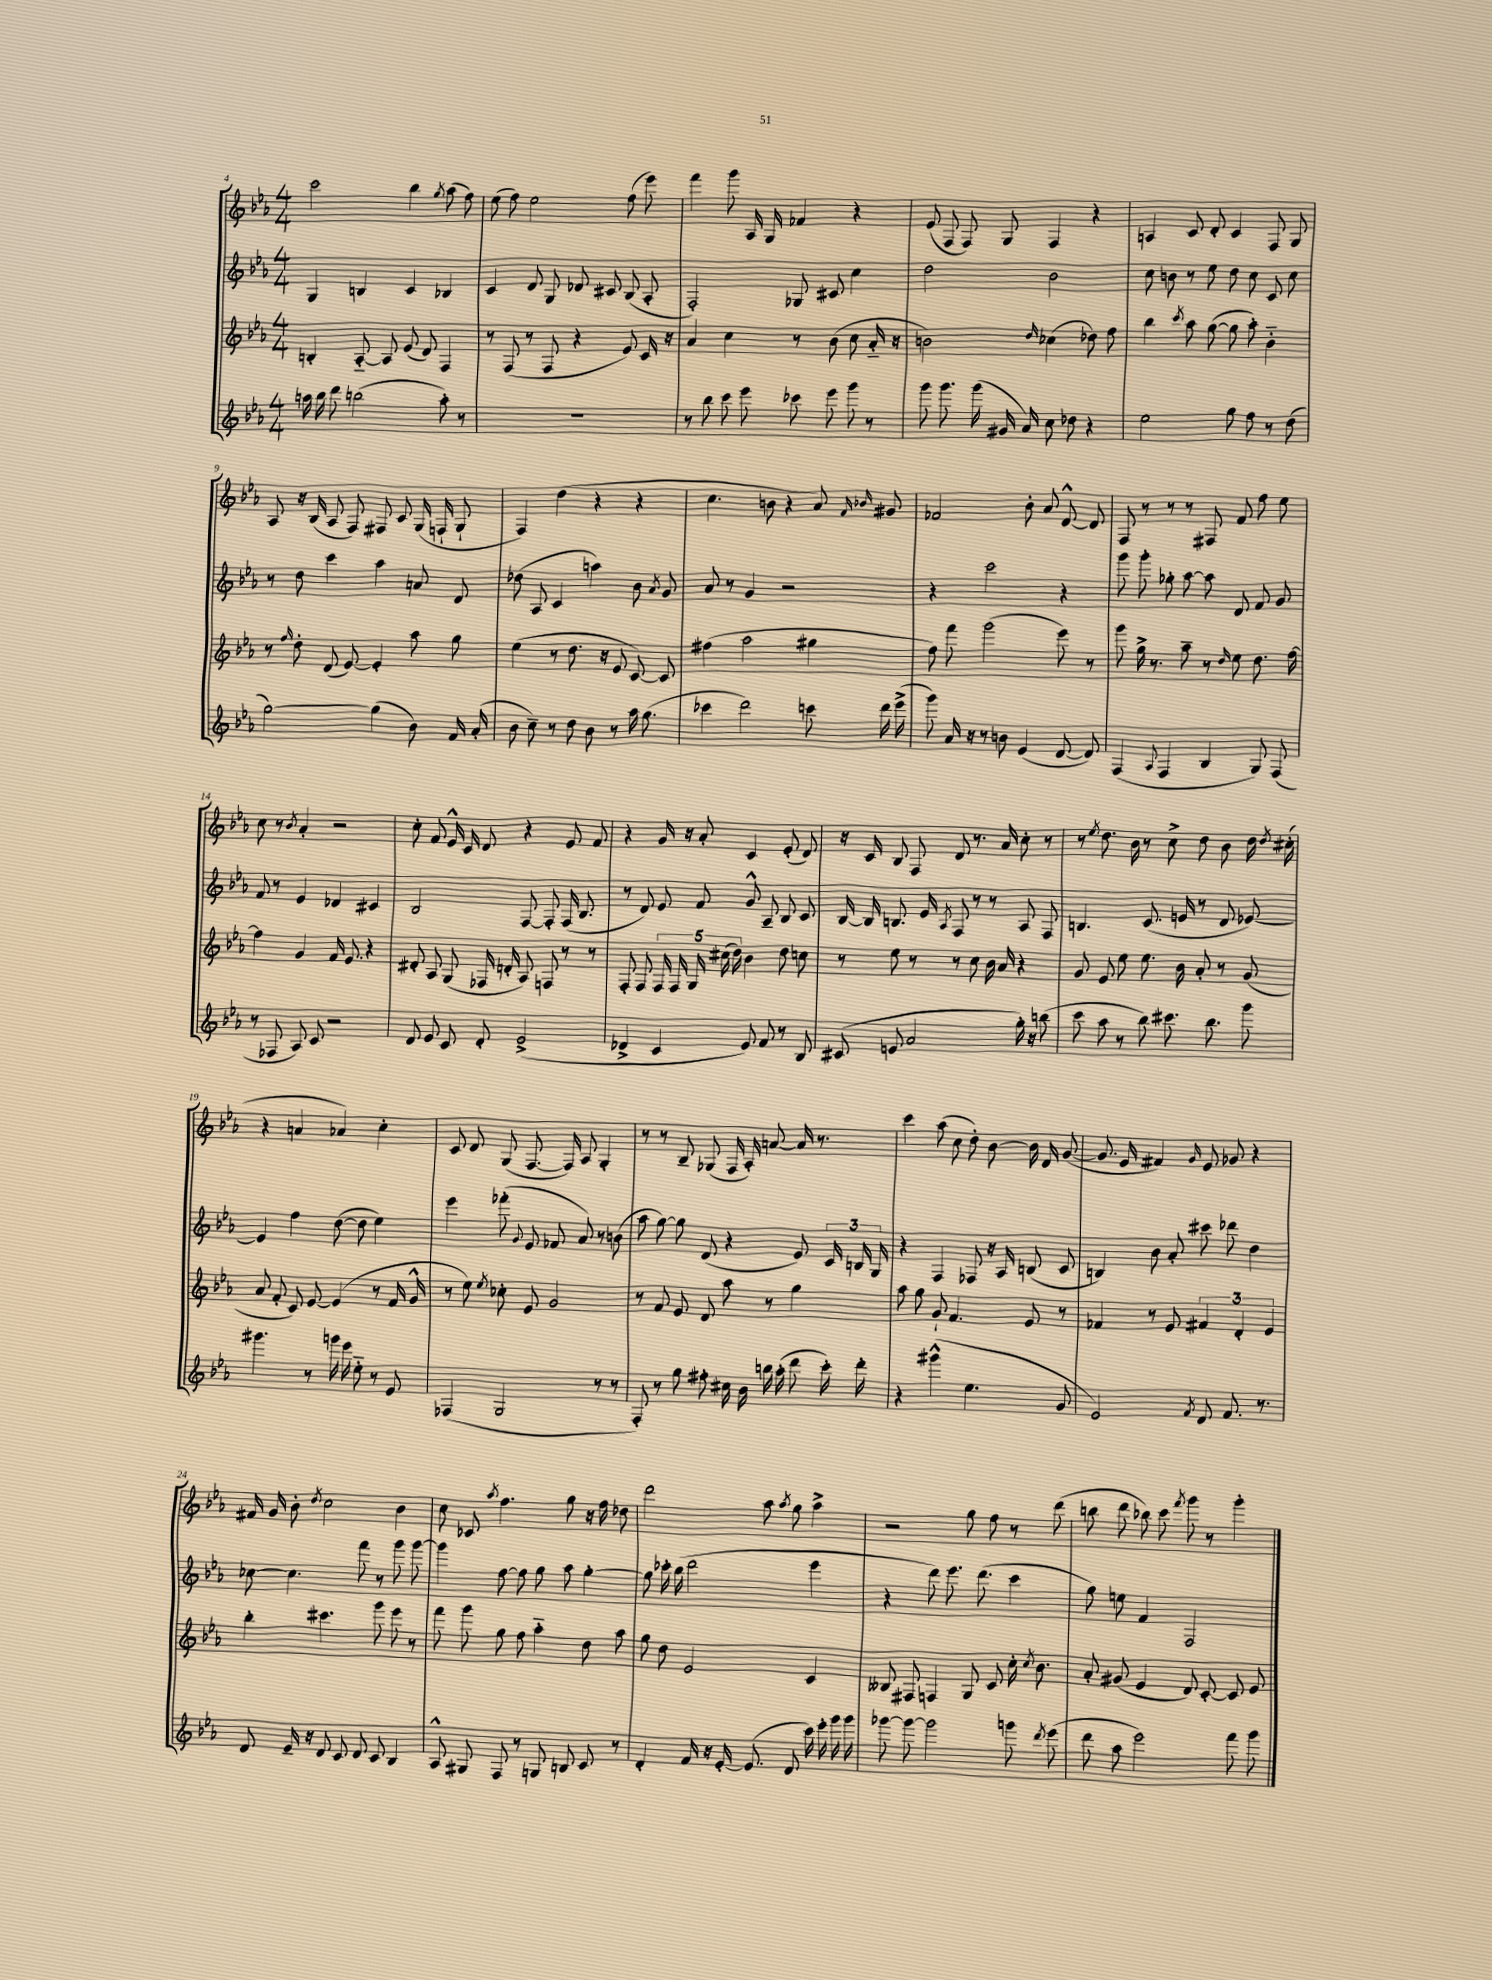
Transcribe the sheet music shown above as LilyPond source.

<<
\new StaffGroup <<
\new Staff = "s0" {
    \clef treble \key ees \major \numericTimeSignature \time 4/4
    \autoBeamOff c'''2 bes''4 \acciaccatura { g''8 } aes''8( f''8) |
    ees''8( f''8) ees''2 f''8( ees'''8) |
    f'''4 g'''8 aes16 g16 fes'4 r4 |
    ees'8( f8 f8) g8 f4 r4 |
    a4 c'8 d'8-. c'4 f8 g8 |
    aes8 r16 bes16( aes8 f8) fis8 c'8 g16( f16-! g8-! |
    f4) d''4( r4 r4 |
    c''4. b'8 r4 aes'8) \grace { f'16 bes'16 } gis'8 |
    fes'2 bes'8-. aes'8 d'8~-^ d'8 |
    f8 r8 r8 r8 fis8 f'8 f''8 ees''8 |
    c''8 r8 \acciaccatura { bes'8 } aes'4-. r2 |
    c''8-. f'8 ees'16-^ c'16 d'8 r4 ees'8 f'8 |
    r4 g'16 r16 aes'8-. c'4 ees'8-.( d'8) |
    r16 c'16 bes8 f8 d'8 r8. aes'16 c''8-. r8 |
    r8 \acciaccatura { ees''8 } d''8. bes'16 r8 c''8-> d''8 bes'8 d''16 \acciaccatura { d''8 } cis''16-.( |
    r4 a'4 aes'4) c''4-. |
    c'8 d'8 g8( f8.~ f16) aes8 g4-. |
    r8 r8 bes8-- ges8( f16 aes16-.) a'8~ a'16 r8. |
    c'''4 aes''8( c''8 d''8-.) bes'8~ bes'16 d'16 g'8~( |
    g'8. ees'16 fis'4) \grace { g'16 } ees'8 ges'8 r4 |
    fis'16 g'16 bes'8-. \acciaccatura { d''8 } c''2 bes'4 |
    c''8 ces'8 \acciaccatura { aes''8 } f''4. g''8 r16 f''16 des''8 |
    d'''2 aes''8 \acciaccatura { aes''8 } g''8 aes''4-> |
    r2 g''8 f''8 r8 d'''8( |
    b''8 d'''8 bes''8) c'''8 \acciaccatura { f'''8 } g'''8 r8 g'''4-. \bar "|." |
}
\new Staff = "s1" {
    \clef treble \key ees \major \numericTimeSignature \time 4/4
    \autoBeamOff g4 b4 c'4 bes4 |
    c'4 d'8 g8 des'8 cis'8 bes8( aes8-. |
    f2-.) ges8 cis'8 c''4 |
    d''2 bes'2 |
    c''8 b'8 r8 ees''8 d''8 c''8 c'8 c''8 |
    r8 d''8 c'''4 aes''4 a'8 d'8 |
    des''8( aes8 c'4 a''4) bes'8 \acciaccatura { aes'8 } g'8 |
    aes'8 r8 g'4 r2 |
    r4 c'''2 r4 |
    g'''8 g'''8-. ges''8-. aes''8~ aes''8 d'8 f'8 g'8 |
    f'8 r8 ees'4 des'4 cis'4 |
    bes2 f8~ f8-. f16( bes8. |
    r8 d'8) ees'8 f'8 g'8-^ aes8-- bes8 c'8 |
    bes16~ bes16 b8. ees'16 \acciaccatura { aes8 } f8 r8 r8 aes8 f8 |
    b4. c'8.( e'16 r8 d'8 ees'8~) |
    ees'4 f''4 d''8~( d''8 ees''4) |
    ees'''4 fes'''8-.( \appoggiatura { g'8 } ees'8 fes'8 aes'8) r8 b'8( |
    aes''8 g''8~) g''8 d'8( r4 ees'8) \tuplet 3/2 { c'16 b16 g16 } |
    r4 f4 fes8 r16 aes16 b8( c'8 |
    b4) bes'8 aes'8-. cis'''8 des'''8 d''4 |
    ces''8~ ces''4. f'''8 r8 g'''8 g'''8~ |
    g'''4 f''8~ f''8 g''8 aes''8 g''4~-. |
    g''8 ces'''16-. bes''16( d'''2 ees'''4 |
    r4 d'''8) ees'''8. d'''8.( c'''4 |
    g''8) e''8 f'4 f2 \bar "|." |
}
\new Staff = "s2" {
    \clef treble \key ees \major \numericTimeSignature \time 4/4
    \autoBeamOff b4-. aes8~-_ aes8 ees'8( d'8) f4 |
    r8 f8( r8 f8 r4 ees'8) c'16 r16 |
    aes'4 c''4 r8 bes'8( c''8 aes'16-_ r16 |
    b'2) \grace { d''16 } ces''4( des''8) f''8 |
    bes''4 \acciaccatura { c'''8 } aes''8 g''8~( g''8 aes''8-.) bes'4-_ |
    r8 \grace { f''16 } d''8-. d'8( ees'8~) ees'4-. aes''8 g''8 |
    ees''4( r8 d''8. r16 ees'8 c'8~) c'8 |
    fis''4( aes''2 gis''4 |
    f''8) f'''8 g'''2( ees'''8) r8 |
    g'''8 g''16-> r8. aes''8-- r8 \grace { d''16 } ees''8 d''8. f''16~ |
    f''4 g'4 f'16 ees'8. r4 |
    dis'8-. aes8 g8( fes16 d'16-. aes8) f8 r8 r8 |
    f8-. f8 \tuplet 5/4 { f16 f16 g16 cis''16( d''16) } bes'4 d''8 c''8 |
    r8 ees''8 r8 r8 c''8 bes'16 aes'16 r4 |
    g'8 ees'8 ees''8 ees''8. bes'16 aes'8-. r8 g'8( |
    aes'8 f'8-. c'8) ees'8~ ees'4( r8 f'16 g'16-^ |
    r8 ees''8) \acciaccatura { ees''8 } ces''8-. ees'8 g'2 |
    r8 f'8 ees'8 d'8 aes''8 r8 g''4 |
    aes''8 g''8 g'8-! f'4. ees'8 r8 |
    fes'4 r8 ees'8 \tuplet 3/2 { fis'4 d'4-. ees'4 } |
    bes''4-. cis'''4. g'''8 ees'''8 r8 |
    f'''8 g'''8 g''8 f''8 aes''4-_ d''8 aes''8 |
    g''8 d''8 ees'2 c'4 |
    beses8 fis8 f4 g8 c'8 c''16-. \acciaccatura { c''8 } bes'8. |
    aes'8-. gis'8( ees'4 d'8) c'8~-. c'8 ees'8 \bar "|." |
}
\new Staff = "s3" {
    \clef treble \key ees \major \numericTimeSignature \time 4/4
    \autoBeamOff a''16 bes''16 d'''8 b''2( a''8-.) r8 |
    R1 |
    r8 bes''8 c'''8 ees'''8 ces'''8 ees'''8 g'''8 r8 |
    g'''8 g'''8. g'''16( gis'16 aes'16) c''8 des''8 r4 |
    ees''2 g''8 f''8 r8 d''8( |
    g''2~) g''4( bes'8) f'16 aes'16-.( |
    bes'8 c''8--) r8 d''8 bes'8 r8 aes''16 g''8.( |
    ces'''4 d'''2) c'''8 d'''16 ees'''16->( |
    g'''8) aes'16 r16 r8 b'8 ees'4( d'8~ d'8) |
    f4( \appoggiatura { aes8 } f4 bes4 g8) f8( |
    r8 fes8 aes8) c'8 r2 |
    d'8 ees'8 c'8 d'8-. ees'2->( |
    des'4-> c'4 ees'8) f'8 r8 bes8 |
    cis'8( e'8 aes'2 g''16-.) r16 b''8( |
    c'''8 aes''8 r8 bes''8) cis'''8. bes''8. g'''8 |
    gis'''4. r8 g'''16 ees'''16 ees''8-_ r8 ees'8 |
    fes4( g2 r8 r8 |
    f8-.) r8 g''8 fis''8-. cis''16 bes'16 b''16 aes''16-.( d'''8 c'''16-.) d'''16-. |
    r4 gis'''4-^( ees''4. g'8 |
    ees'2) \acciaccatura { f'8 } d'8 f'8. r8. |
    d'8 ees'16-- r16 d'8 c'8 d'8 c'8 bes4 |
    aes8-^ gis8 f8 r8 g8 b8 c'8 r8 |
    d'4-. f'16 r16 ees'16~-. ees'8.( d'8 c'''16) ees'''16-. g'''16 g'''16 |
    ges'''8~ ges'''8~ ges'''2 g'''8 \acciaccatura { d'''8 } ees'''8( |
    d'''8 aes''8 ees'''2) f'''8 g'''8 \bar "|." |
}
>>
>>
\layout { \context { \Score currentBarNumber = #4 } }
